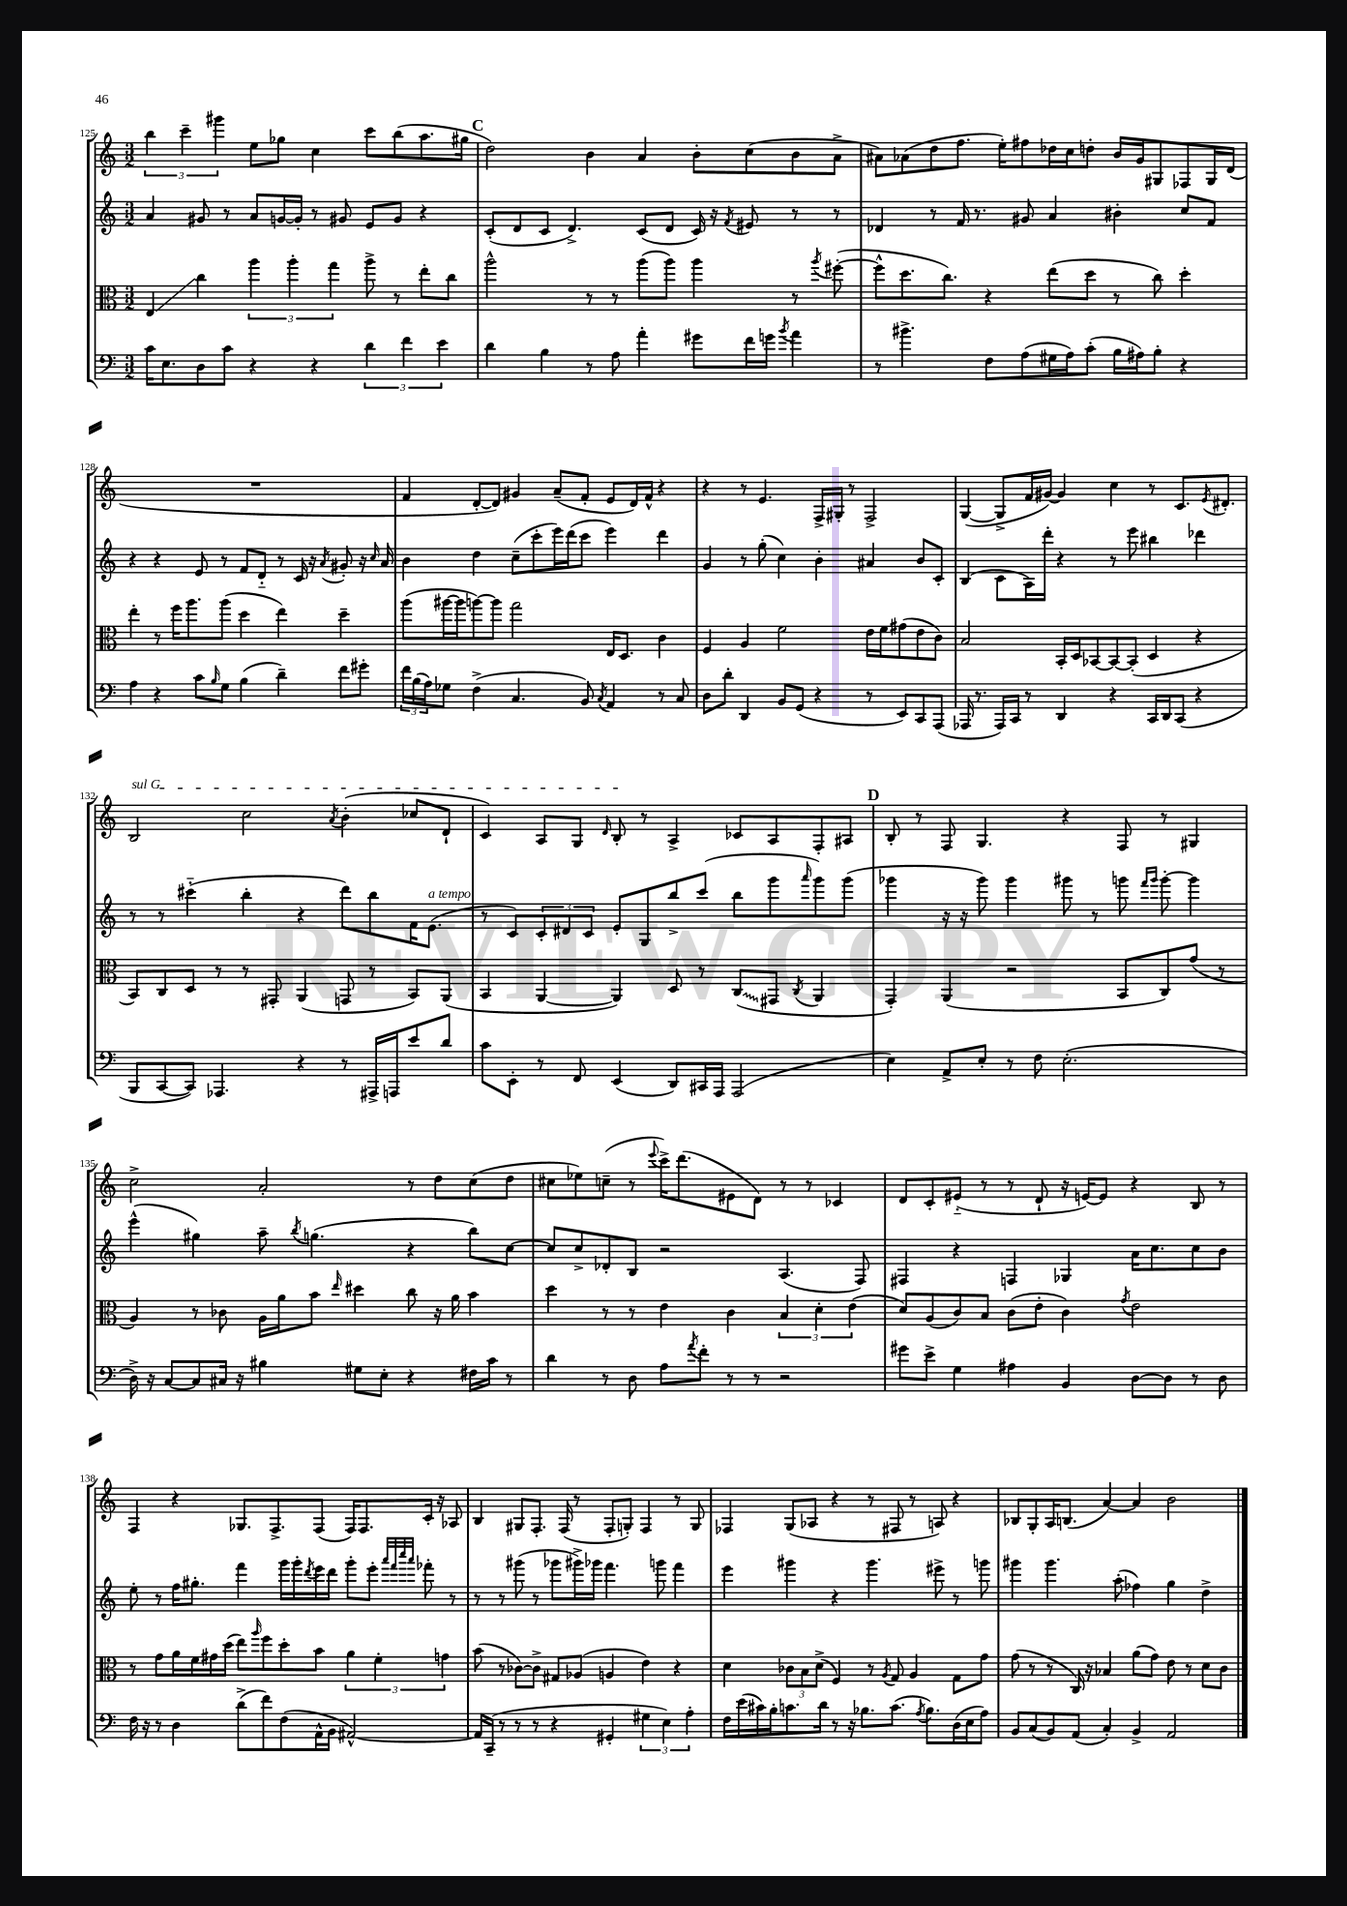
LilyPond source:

<<
\new StaffGroup <<
\new Staff = "s0" {
    \clef treble \key c \major \numericTimeSignature \time 3/2
    \tuplet 3/2 { b''4 c'''4-- gis'''4 } e''8 ges''8 c''4 c'''8 b''8( a''8. gis''16 |
    \mark \markup { \bold "C" } d''2) b'4 a'4 b'8-. c''8( b'8 a'8-> |
    ais'8) aes'8( d''8 f''8. e''16-.) fis''8 des''16 c''16 d''8-. b'16 g'16 gis8 fes8 gis16 d'16( |
    R1. |
    f'4 d'8~-. d'8) gis'4 a'8--( f'8-. e'8 d'16) f'16-^ r4 |
    r4 r8 e'4. f16-> gis16-. r8 f2-> |
    g4~( g8-> f'16 gis'16~) gis'4 c''4 r8 c'8. \acciaccatura { e'8 } dis'8.-. |
    \once \override TextSpanner.bound-details.left.text = \markup { \italic "sul G" } b2\startTextSpan c''2 \acciaccatura { a'8 } b'4-.( ces''8 d'8-! |
    c'4) a8 g8 \grace { d'16 } b8-.\stopTextSpan r8 a4-> ces'8 a8 f8-. ais8 |
    \mark \markup { \bold "D" } b8-. r8 f8 g4. r4 f8 r8 gis4 |
    c''2-> a'2-. r8 d''8 c''8( d''8 |
    cis''8 ees''8) c''8--( r8 \appoggiatura { e'''8 } c'''16->) d'''8.( eis'8 d'8) r8 r8 ces'4 |
    d'8 c'8-. eis'8-_( r8 r8 d'8-! r16 e'16~) e'8 r4 b8 r8 |
    f4 r4 ges8. f8.-> f8( f16) f8. c'16-. r16 aes8 |
    b4 gis8 f8.-. f16( r8 f8-. g8-.) f4 r8 g8 |
    fes4 g8( aes8 r4 r8 fis8 r8 a8) r4 |
    bes8 g8-. a16 b8.( a'4~) a'4 b'2 \bar "|." |
}
\new Staff = "s1" {
    \clef treble \key c \major \numericTimeSignature \time 3/2
    a'4 gis'8 r8 a'8 g'16~ g'16-. r8 gis'8 e'8 gis'8 r4 |
    \mark \markup { \bold "C" } c'8-.( d'8 c'8 d'4.->) c'8( d'8 c'16) r16 \acciaccatura { f'8 } eis'8 r8 r8 |
    des'4 r8 f'16 r8. gis'8 a'4 bis'4-. c''8 f'8 |
    r4 r4 e'8 r8 f'8 d'8-_ r8 c'16 r16 \acciaccatura { a'8 } gis'8-. r16 \grace { c''16 } a'16 |
    b'4 d''4 c''8--( c'''8-. e'''16) d'''16( c'''8 e'''4) d'''4 |
    g'4 r8 g''8-.( c''4) b'4-. ais'4 b'8 c'8-. |
    b4( c'8 a16) d'''16-. r4 r8 e'''8 bis''4 des'''4 |
    r8 r8 cis'''4-_( b''4-. r4 d'''8) b''8 f'16 e'8.^\markup { \italic "a tempo" }( |
    r8 c'8) \tuplet 3/2 { c'8-. dis'8 c'8 } e'8-. g8 b''8-> c'''8( b''8 g'''8 \grace { a'''16 } g'''8) g'''8( |
    \mark \markup { \bold "D" } ges'''4 r16 r16 ges'''8) ges'''4 gis'''8 r8 g'''8 \grace { f'''16 g'''16 } g'''8~-. g'''4 |
    e'''4-^( gis''4) a''8-- \acciaccatura { b''8 } g''4.( r4 b''8) c''8~ |
    c''8 c''8-> des'8-. b8 r2 a4.( f8) |
    fis4 r4 f4 ges4 a'16 c''8. c''8 b'8 |
    e''8-. r8 f''16 gis''8.-. f'''4 g'''16 g'''16-. \acciaccatura { d'''8 } e'''16 d'''16 g'''8-. e'''8-. \grace { a'''32 f'''32 c''''32 a'''32 } fes'''8-. r8 |
    r8 r8 gis'''8( r8 ges'''8 gis'''16->) ges'''16 f'''4. g'''8 f'''4 |
    e'''4 gis'''4 r4 gis'''4. eis'''8-> r8 g'''8 |
    gis'''4 gis'''4. a''8-.( fes''4) g''4 d''4-> \bar "|." |
}
\new Staff = "s2" {
    \clef alto \key c \major \numericTimeSignature \time 3/2
    e4\glissando c''4 \tuplet 3/2 { a''4 a''4-. g''4 } a''8-> r8 e''8-. c''8 |
    \mark \markup { \bold "C" } a''2-^ r8 r8 a''8( a''8) a''4 r8 \acciaccatura { a''8 } fis''8~-.( |
    fis''8-^ d''8. c''8.) r4 e''8( d''8 r8 c''8) d''4-. |
    e''4-. r8 f''16 a''8. a''8( d''4 e''4) d''4-- |
    a''8( ais''16~ ais''16 a''8~) a''8 g''2 e16 d8. c'4 |
    f4 a4 f'2 e'16 f'16 gis'8( e'8 c'8) |
    b2 b,16-. d16 bes,8~ bes,8~ bes,8-.( d4 r4 |
    b,8) c8 d8 r8 r8 gis,8-. a,4( g,8 r8 b,8) a,8( |
    b,4 a,4~ a,4) d8 r8 \once \override Glissando.style = #'zigzag c8\glissando( gis,8 \acciaccatura { c8 } a,4 |
    \mark \markup { \bold "D" } g,4-.) a,4( r2 b,8 c8) g'8( r8 |
    a4) r8 ces'8 a16 a'16 b'8 \grace { e''16 } dis''4 c''8 r16 a'16 b'4 |
    d''4 r8 r8 e'4 c'4 \tuplet 3/2 { b4 d'4-. e'4( } |
    d'8) a8( c'8) b8 c'8( e'8-. c'4) \acciaccatura { g'8 } e'2 |
    r8 g'8 a'16 f'16 gis'16 d''16( e''8) \grace { a''16 } f''8 d''8-. b'8 \tuplet 3/2 { a'4 f'4-. g'4 } |
    b'8( r8 ces'8~) ces'8-> gis8 aes8( a4 e'4) r4 |
    d'4 \tuplet 3/2 { ces'8 b8 d'8->( } f4) r8 \acciaccatura { a8 } g8 a4 g8 g'8 |
    g'8( r8 r8 c16) r16 bes4 a'8( g'8) e'8 r8 d'8 c'8 \bar "|." |
}
\new Staff = "s3" {
    \clef bass \key c \major \numericTimeSignature \time 3/2
    c'16 e8. d8 c'8 r4 r4 \tuplet 3/2 { d'4 f'4 e'4 } |
    \mark \markup { \bold "C" } d'4 b4 r8 a8 a'4-. gis'8 f'16 g'16 \acciaccatura { b'8 } a'4 |
    r8 bis'4.-> f8 a8( gis16 a16) c'8-.( b16 ais16) b8-. r4 |
    a4 r4 c'8 \grace { b16 } g8 b4( d'4--) f'8 gis'8-. |
    \tuplet 3/2 { f'16 b16( a16) } ges8 f4->( c4. b,8) \acciaccatura { c8 } a,4 r8 c8 |
    d8 d'8-. d,4 b,8 g,8( r4 r8 e,8) c,8 a,,8( |
    aes,,16 r8. aes,,16) c,16 r8 d,4 r4 c,16 d,16 c,8( r4 |
    b,,8 c,8~ c,8) aes,,4. r4 r8 ais,,16-> a,,16 e'8 d'8 |
    c'8 e,8-. r8 f,8 e,4( d,8) cis,16 a,,16 a,,2( |
    \mark \markup { \bold "D" } e4) a,8-> e8-. r8 f8 e2.-.( |
    d16->) r16 c8~ c8 cis16 r16 bis4 gis8 e8-. r4 fis16 c'16 r8 |
    d'4 r8 d8 a8 \acciaccatura { a'8 } f'8-. r8 r8 r2 |
    gis'8 e'8-> g4 ais4 b,4 d8~ d8 r8 d8 |
    f16 r16 r8 d4 d'8->( f'8) f8( a,16-^ b,16 ais,2~-^) |
    ais,16 c,16--( r8 r8 r8 r4 gis,4-. \tuplet 3/2 { gis4 e4) a4-. } |
    f16 e'16( cis'16) b16-. c'8. d'16 r8 r16 bes8. c'8.( \acciaccatura { a8 } bes8.) d16( e16 a8) |
    b,8 c8( b,8) a,8( c4-.) b,4-> a,2 \bar "|." |
}
>>
>>
